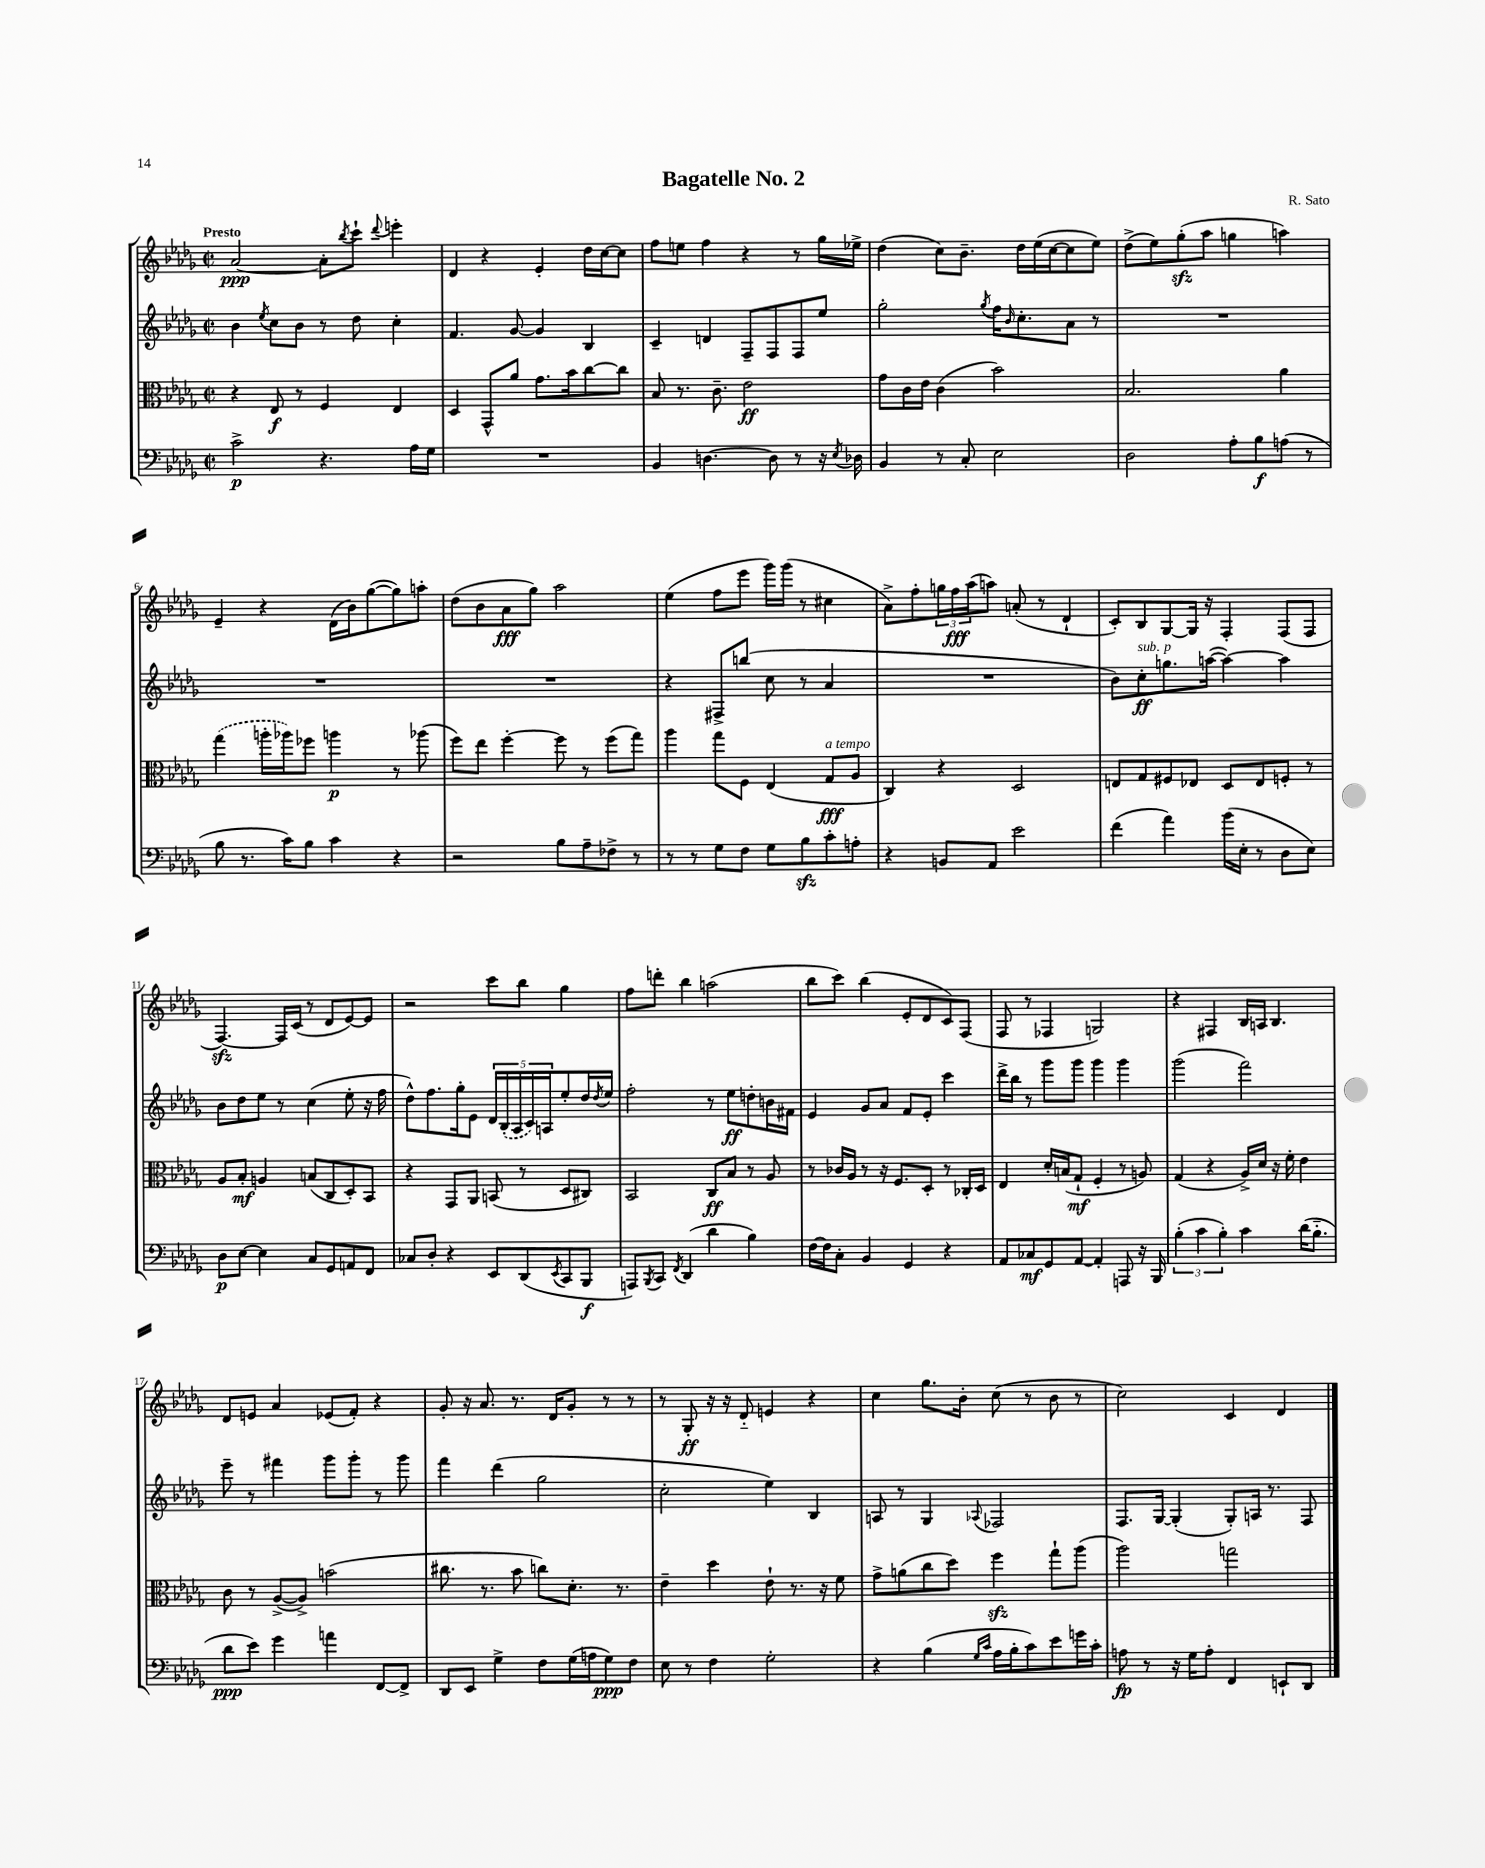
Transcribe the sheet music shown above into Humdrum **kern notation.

**kern	**dynam	**kern	**dynam	**kern	**dynam	**kern	**dynam
*part4	*part4	*part3	*part3	*part2	*part2	*part1	*part1
*staff4	*staff4	*staff3	*staff3	*staff2	*staff2	*staff1	*staff1
*clefF4	*	*clefC3	*	*clefG2	*	*clefG2	*
*k[b-e-a-d-g-]	*	*k[b-e-a-d-g-]	*	*k[b-e-a-d-g-]	*	*k[b-e-a-d-g-]	*
*M2/2	*	*M2/2	*	*M2/2	*	*M2/2	*
*met(c|)	*	*met(c|)	*	*met(c|)	*	*met(c|)	*
=1	=1	=1	=1	=1	=1	=1	=1
!	!	!	!	!	!	!LO:TX:a:B:t=Presto	!
2c^\	p	4r	.	4b-\	.	[2a-/	ppp
.	.	.	.	8qee-/	.	.	.
.	.	8E-/	f	8cc\L	.	.	.
.	.	8r	.	8b-\J	.	.	.
4.r	.	4F/	.	8r	.	8a-'\L]	.
.	.	.	.	.	.	8qbb-/	.
.	.	.	.	8dd-\	.	8ccc`\J	.
.	.	.	.	.	.	8qqddd-/	.
.	.	4E-/	.	4cc'\	.	4eeen'\	.
16A-\LL	.	.	.	.	.	.	.
16G-\JJ	.	.	.	.	.	.	.
=2	=2	=2	=2	=2	=2	=2	=2
1r	.	4D-/	.	4.f/	.	4d-/	.
.	.	8GG-^^/L	.	.	.	4r	.
.	.	8a-/J	.	[8g-/	.	.	.
.	.	8.g-\L	.	4g-/]	.	4e-'/	.
.	.	16b-\k	.	.	.	.	.
.	.	[8cc\	.	4B-/	.	16dd-\LL	.
.	.	.	.	.	.	[16cc\J	.
.	.	8cc\J]	.	.	.	8cc\J]	.
=3	=3	=3	=3	=3	=3	=3	=3
4BB-/	.	8B-/	.	4c~/	.	8ff\L	.
.	.	8.r	.	.	.	8een\J	.
[4.Dn\	.	.	.	4dn/	.	4ff\	.
.	.	8.c~\	.	.	.	.	.
.	.	2e-\	ff	8F~/L	.	4r	.
8D\]	.	.	.	8F/	.	.	.
8r	.	.	.	8F/	.	8r	.
16r	.	.	.	8ee-/J	.	16gg-\LL	.
8qE-/	.	.	.	.	.	.	.
16D-X\	.	.	.	.	.	16ee-X^\JJ	.
=4	=4	=4	=4	=4	=4	=4	=4
4BB-/	.	8g-\L	.	2gg-'\	.	(4dd-\	.
.	.	16c\L	.	.	.	.	.
.	.	16e-\JJ	.	.	.	.	.
8r	.	(4c\	.	.	.	8cc\L)	.
8C'/	.	.	.	.	.	8.b-~\J	.
.	.	.	.	8qgg-/	.	.	.
2E-\	.	2b-\)	.	16ff\KL	.	.	.
.	.	.	.	16qqb-/	.	.	.
.	.	.	.	8.cc'\	.	16dd-\LL	.
.	.	.	.	.	.	(16ee-\	.
.	.	.	.	.	.	[16cc\J	.
.	.	.	.	8a-\J	.	8cc\]	.
.	.	.	.	8r	.	8ee-\J)	.
=5	=5	=5	=5	=5	=5	=5	=5
2D-\	.	2.B-/	.	1r	.	(8dd-^\L	.
.	.	.	.	.	.	8ee-\)	.
.	.	.	.	.	.	(8gg-zz'\	.
.	.	.	.	.	.	8aa-\J	.
8A-'\L	.	.	.	.	.	4ggn\	.
8B-\	f	.	.	.	.	.	.
(8An\J	.	4a-\	.	.	.	4aan\)	.
8r	.	.	.	.	.	.	.
!!LO:LB:g=z
=6	=6	=6	=6	=6	=6	=6	=6
8B-\	.	(4gg-\	.	1r	.	4e-~/	.
8.r	.	.	.	.	.	.	.
.	.	16aan'\LL	.	.	.	4r	.
16c\KL)	.	16aa-X\J)	.	.	.	.	.
8B-\J	.	8ff-X\J	.	.	.	.	.
4c\	.	4aan\	p	.	.	(16d-\LL	.
.	.	.	.	.	.	16b-\J)	.
.	.	.	.	.	.	([8gg-\	.
4r	.	8r	.	.	.	8gg-\])	.
.	.	(8aa-X\	.	.	.	8aan'\J	.
=7	=7	=7	=7	=7	=7	=7	=7
2r	.	8ff\L)	.	1r	.	(8dd-\L	.
.	.	8ee-\J	.	.	.	8b-\	.
.	.	[4ff'\	.	.	.	8a-\	fff
.	.	.	.	.	.	8gg-\J)	.
8B-\L	.	8ff\]	.	.	.	2aa-\	.
8A-~\	.	8r	.	.	.	.	.
8F-X^\J	.	(8ff\L	.	.	.	.	.
8r	.	8gg-\J)	.	.	.	.	.
=8	=8	=8	=8	=8	=8	=8	=8
8r	.	4aa-\	.	4r	.	(4ee-\	.
8r	.	.	.	.	.	.	.
8G-\L	.	8gg-\L	.	8F#X^/L	.	8ff\L	.
8F\J	.	8F\J	.	(8bbn/J	.	8eee-\J	.
8G-\L	.	(4E-/	.	8cc\	.	16ggg-\LL)	.
.	.	.	.	.	.	(16ggg-\JJ	.
8B-zz\	.	.	.	8r	.	8r	.
!	!	!LO:TX:a:i:t=a tempo	!	!	!	!	!
8c'\	.	8G-/L	fff	4a-/	.	4cc#X\	.
8An'\J	.	8A-/J	.	.	.	.	.
=9	=9	=9	=9	=9	=9	=9	=9
4r	.	4C/)	.	1r	.	8a-^\L)	.
.	.	.	.	.	.	8ff'\	.
8BBn/L	.	4r	.	.	.	24ggn\L	.
.	.	.	.	.	.	24ff\	fff
.	.	.	.	.	.	(24aa-\J	.
8AA-/J	.	.	.	.	.	8aan\J)	.
2e-\	.	2D-/	.	.	.	(8an'/	.
.	.	.	.	.	.	8r	.
.	.	.	.	.	.	4d-`/	.
=10	=10	=10	=10	=10	=10	=10	=10
(4f\	.	8En/L	.	8b-\L)	.	8c'/L)	.
!	!	!	!	!LO:TX:a:i:t=sub. p	!	!	!
.	.	8G-/	.	8cc'\	ff	8B-/	.
4a-\)	.	8F#X/	.	8.ggn\	.	[8G-/	.
.	.	8E-X/J	.	.	.	16G-/Jk]	.
.	.	.	.	([16aan\Jk	.	16r	.
(16b-\LL	.	8D-/L	.	4aa\_)	.	4F'/	.
16E-'\JJ	.	.	.	.	.	.	.
8r	.	8E-/	.	.	.	.	.
8D-\L	.	8Fn'/J	.	4aa\]	.	(8F/L	.
8E-\J)	.	8r	.	.	.	8F/J	.
!!LO:LB:g=z
=11	=11	=11	=11	=11	=11	=11	=11
8D-\L	p	8A-/L	.	8b-\L	.	[4.Fzz/)	.
[8E-\J	.	8B-'/J	mf	8dd-\	.	.	.
4E-\]	.	4An/	.	8ee-\J	.	.	.
.	.	.	.	8r	.	16F/LL]	.
.	.	.	.	.	.	(16c/JJ	.
8C/L	.	(8Bn/L	.	(4cc\	.	8r	.
8GG-/	.	8C/	.	.	.	8d-/L	.
8AAn/	.	8D-'/)	.	8ee-'\	.	[8e-/)	.
8FF/J	.	8BB-/J	.	16r	.	8e-/J]	.
.	.	.	.	16ff\	.	.	.
=12	=12	=12	=12	=12	=12	=12	=12
8C-X/L	.	4r	.	8dd-^^\L)	.	2r	.
8D-'/J	.	.	.	8.ff\	.	.	.
4r	.	8GG-/L	.	.	.	.	.
.	.	.	.	16gg-'\k	.	.	.
.	.	8AA-/J	.	8e-\J	.	.	.
8EE-/L	.	(8BBn/	.	20d-/LL	.	8ccc\L	.
.	.	.	.	(20B-'/	.	.	.
.	.	.	.	20A-/	.	.	.
(8DD-/	.	8r	.	.	.	8bb-\J	.
.	.	.	.	20c/)	.	.	.
.	.	.	.	20An/J	.	.	.
8qEE-/	.	.	.	.	.	.	.
8CC/	.	8D-/L	.	8ee-'/	.	4gg-\	.
8BBB-/J	f	8C#X/J)	.	16dd-/L	.	.	.
.	.	.	.	8qdd-/	.	.	.
.	.	.	.	16ee-/JJ	.	.	.
=13	=13	=13	=13	=13	=13	=13	=13
8AAAn/L)	.	2BB-/	.	2ff'\	.	8ff\L	.
8qBBB-/	.	.	.	.	.	.	.
8CC/J	.	.	.	.	.	8dddn'\J	.
8qFF/	.	.	.	.	.	.	.
(4DD-/	.	.	.	.	.	4bb-\	.
4d-\	.	8C/L	ff	8r	.	(2aan\	.
.	.	8B-/J	.	8ee-\L	ff	.	.
4B-\)	.	8r	.	8ddn'\	.	.	.
.	.	8A-/	.	16bn\L	.	.	.
.	.	.	.	16f#X\JJ	.	.	.
=14	=14	=14	=14	=14	=14	=14	=14
[16F\LL	.	8r	.	4e-/	.	8bb-\L	.
16F\J]	.	.	.	.	.	.	.
8C'\J	.	16c-X/LL	.	.	.	8ccc\J)	.
.	.	16A-/JJ	.	.	.	.	.
4BB-/	.	8r	.	8g-/L	.	(4bb-\	.
.	.	16r	.	8a-/J	.	.	.
.	.	8.F/L	.	.	.	.	.
4GG-/	.	.	.	8f/L	.	8e-'/L	.
.	.	8D-'/J	.	8e-'/J	.	8d-/	.
4r	.	8r	.	4ccc\	.	8c/)	.
.	.	16C-X'/LL	.	.	.	(8F/J	.
.	.	16D-/JJ	.	.	.	.	.
=15	=15	=15	=15	=15	=15	=15	=15
8AA-/L	.	4E-/	.	16ddd-^\LL	.	8F/	.
.	.	.	.	16bb-\JJ	.	.	.
8C-X/	mf	.	.	8r	.	8r	.
8GG-/	.	16d-'/LL	.	8ggg-\L	.	4F-X/	.
.	.	(16Bn/J	.	.	.	.	.
[8AA-/J	.	8G-`/J	mf	8ggg-\J	.	.	.
4AA-'/]	.	4F'/	.	4ggg-\	.	2Gn/)	.
8AAAn/	.	8r	.	4ggg-\	.	.	.
16r	.	8An/)	.	.	.	.	.
16BBB-/	.	.	.	.	.	.	.
=16	=16	=16	=16	=16	=16	=16	=16
(6B-'\	.	(4G-/	.	(2ggg-\	.	4r	.
6c\	.	.	.	.	.	.	.
.	.	4r	.	.	.	4F#X/	.
6B-'\)	.	.	.	.	.	.	.
4c\	.	16A-^/LL)	.	2fff\)	.	16B-/LL	.
.	.	16d-/JJ	.	.	.	16An/JJ	.
.	.	16r	.	.	.	4.B-/	.
.	.	16f'\	.	.	.	.	.
(16d-\KL	.	4e-\	.	.	.	.	.
8.B-\J	.	.	.	.	.	.	.
!!LO:LB:g=z
=17	=17	=17	=17	=17	=17	=17	=17
8d-\L	ppp	8c\	.	8eee-~\	.	8d-/L	.
8e-\J)	.	8r	.	8r	.	8en/J	.
4g-\	.	([8A-^/L	.	4fff#X\	.	4a-/	.
.	.	8A-^/J])	.	.	.	.	.
4an\	.	(2bn\	.	8ggg-\L	.	(8e-X/L	.
.	.	.	.	8ggg-'\J	.	8f'/J)	.
[8FF/L	.	.	.	8r	.	4r	.
8FF^/J]	.	.	.	8ggg-\	.	.	.
=18	=18	=18	=18	=18	=18	=18	=18
8DD-/L	.	8.cc#X\	.	4fff\	.	8g-'/	.
8EE-/J	.	.	.	.	.	16r	.
.	.	8.r	.	.	.	8.a-/	.
4G-^\	.	.	.	(4ddd-\	.	.	.
.	.	8b-\	.	.	.	8.r	.
8F\L	.	8ccn\L)	.	2gg-\	.	.	.
.	.	.	.	.	.	16d-/KL	.
(16G-\L	.	8.d-'\J	.	.	.	8g-'/J	.
16An\J	.	.	.	.	.	.	.
8G-\)	ppp	.	.	.	.	8r	.
.	.	8.r	.	.	.	.	.
8F\J	.	.	.	.	.	8r	.
=19	=19	=19	=19	=19	=19	=19	=19
8E-\	.	4e-~\	.	2cc'\	.	8r	.
8r	.	.	.	.	.	8G-'/	ff
4F\	.	4dd-\	.	.	.	16r	.
.	.	.	.	.	.	16r	.
.	.	.	.	.	.	8d-/	.
2G-'\	.	8e-`\	.	4ee-\)	.	4en/	.
.	.	8.r	.	.	.	.	.
.	.	.	.	4B-/	.	4r	.
.	.	16r	.	.	.	.	.
.	.	8f\	.	.	.	.	.
=20	=20	=20	=20	=20	=20	=20	=20
4r	.	8g-^\L	.	8An/	.	4cc\	.
.	.	(8an\	.	8r	.	.	.
(4B-\	.	8cc\	.	4G-/	.	8.gg-\L	.
.	.	8dd-\J)	.	.	.	.	.
.	.	.	.	.	.	16b-'\Jk	.
16qqG-/LL	.	.	.	.	.	.	.
16qqc/JJ	.	.	.	8qqA-X/	.	.	.
16A-\LL	.	4ffzz\	.	2F-X/	.	(8cc\	.
16B-'\J	.	.	.	.	.	.	.
8c\)	.	.	.	.	.	8r	.
8e-\	.	8gg-`\L	.	.	.	8b-\	.
16gn\L	.	(8aa-\J	.	.	.	8r	.
16c'\JJ	.	.	.	.	.	.	.
=21	=21	=21	=21	=21	=21	=21	=21
8An\	fp	2aa-\)	.	8.F/L	.	2cc\)	.
8r	.	.	.	.	.	.	.
.	.	.	.	[16G-/Jk	.	.	.
16r	.	.	.	(4G-'/]	.	.	.
16G-\KL	.	.	.	.	.	.	.
8A'\J	.	.	.	.	.	.	.
4FF/	.	2ggn\	.	8G-'/L)	.	4c/	.
.	.	.	.	16An/Jk	.	.	.
.	.	.	.	8.r	.	.	.
8EEn`/L	.	.	.	.	.	4d-/	.
8DD-/J	.	.	.	8F/	.	.	.
==	==	==	==	==	==	==	==
*-	*-	*-	*-	*-	*-	*-	*-
